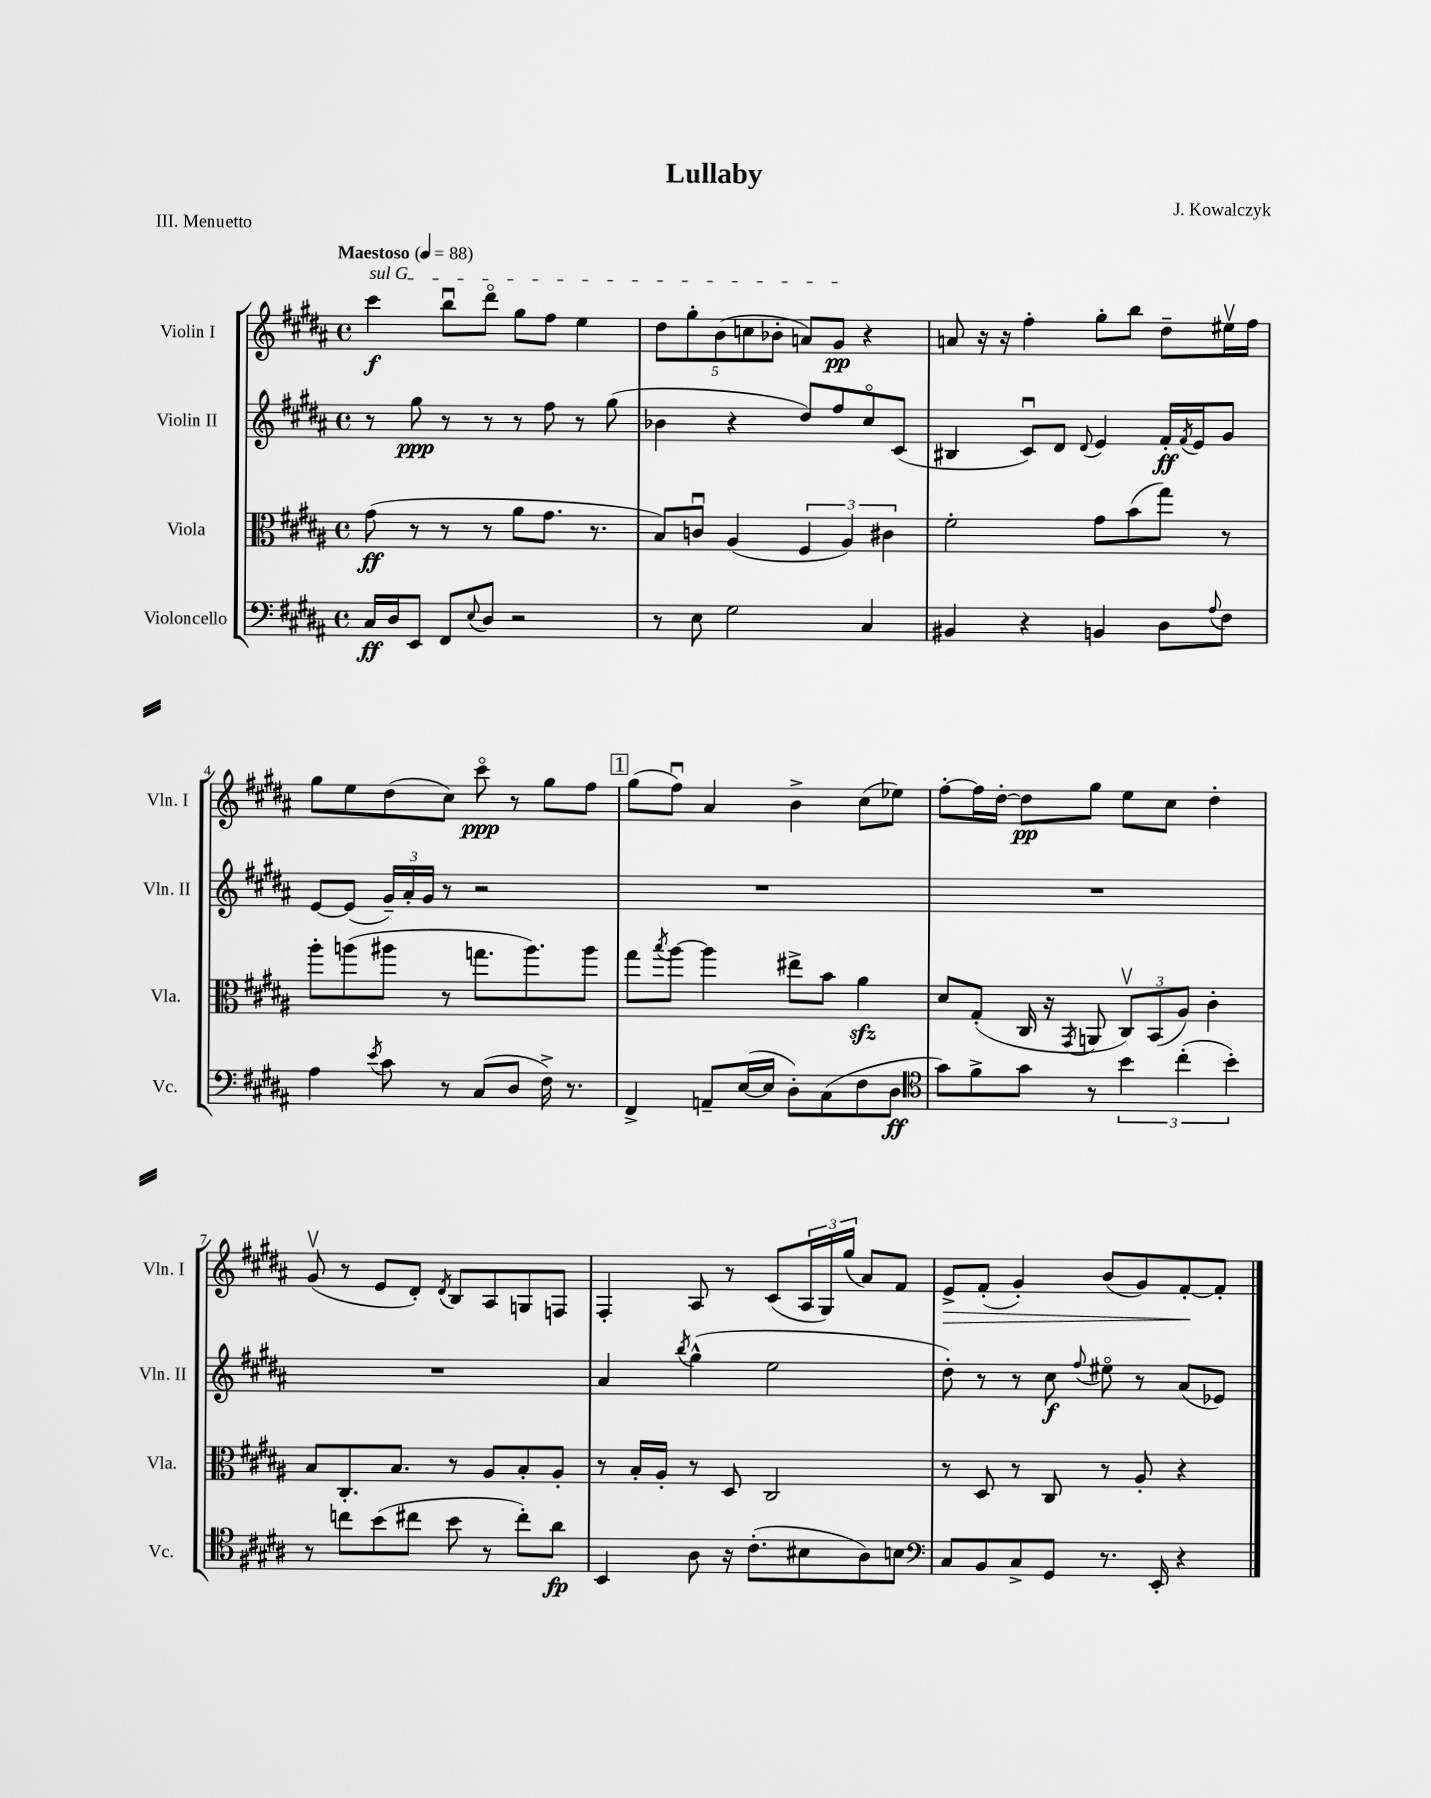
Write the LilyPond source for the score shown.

\header { title = "Lullaby" composer = "J. Kowalczyk" piece = "III. Menuetto" }
<<
\new StaffGroup <<
\new Staff = "s0" \with { instrumentName = "Violin I" shortInstrumentName = "Vln. I" } {
    \clef treble \key b \major \defaultTimeSignature \time 4/4 \tempo "Maestoso" 4 = 88
    \once \override TextSpanner.bound-details.left.text = \markup { \italic "sul G" } cis'''4\f\startTextSpan b''8\downbow dis'''8\flageolet gis''8 fis''8 e''4 |
    \tuplet 5/4 { dis''8 gis''8-. b'8( c''8 bes'8-. } a'8) gis'8\pp\stopTextSpan r4 |
    a'8 r16 r16 fis''4-. gis''8-. b''8 dis''8-- eis''16\upbow fis''16 |
    gis''8 e''8 dis''8( cis''8) cis'''8\flageolet\ppp r8 gis''8 fis''8 |
    \mark \markup { \box "1" } gis''8( fis''8\downbow) ais'4 b'4-> cis''8( ees''8) |
    fis''8~-. fis''16 dis''16~-. dis''8\pp gis''8 e''8 cis''8 dis''4-. |
    gis'8\upbow( r8 e'8 dis'8-.) \acciaccatura { dis'8 } b8 ais8 g8 f8 |
    fis4-. ais8 r8 cis'8( \tuplet 3/2 { ais16 gis16) gis''16( } ais'8) fis'8 |
    e'8->\> fis'8-.( gis'4-.) b'8( gis'8) fis'8~-.\! fis'8-. \bar "|." |
}
\new Staff = "s1" \with { instrumentName = "Violin II" shortInstrumentName = "Vln. II" } {
    \clef treble \key b \major \defaultTimeSignature \time 4/4
    r8 gis''8\ppp r8 r8 r8 fis''8 r8 gis''8( |
    bes'4 r4 dis''8) fis''8 cis''8\flageolet cis'8( |
    bis4 cis'8\downbow) dis'8 \appoggiatura { dis'8 } e'4 fis'16-.\ff \acciaccatura { fis'8 } e'16 gis'8 |
    e'8~ e'8( \tuplet 3/2 { gis'16--) ais'16-. gis'16 } r8 r2 |
    \mark \markup { \box "1" } R1 |
    R1 |
    R1 |
    ais'4 \acciaccatura { b''8 } gis''4-^( e''2 |
    dis''8-.) r8 r8 cis''8\f \appoggiatura { fis''8 } eis''8\flageolet r8 ais'8( ees'8) \bar "|." |
}
\new Staff = "s2" \with { instrumentName = "Viola" shortInstrumentName = "Vla." } {
    \clef alto \key b \major \defaultTimeSignature \time 4/4
    gis'8\ff( r8 r8 r8 ais'8 gis'8. r8. |
    b8) c'8\downbow ais4( \tuplet 3/2 { fis4 ais4) cis'4 } |
    fis'2-. gis'8 b'8( gis''8) r8 |
    ais''8-. a''8( ais''8 r8 g''8. ais''8.) ais''8 |
    \mark \markup { \box "1" } gis''8 \acciaccatura { b''8 } ais''8~ ais''4 eis''8-> b'8 ais'4\sfz |
    dis'8 gis8-.( cis16 r16 \acciaccatura { gis,8 } a,8 \tuplet 3/2 { cis8\upbow) b,8( ais8) } cis'4-. |
    b8 cis8.-. b8. r8 ais8 b8-. ais8-. |
    r8 b16-. ais16-. r8 dis8 cis2 |
    r8 dis8 r8 cis8 r8 ais8-. r4 \bar "|." |
}
\new Staff = "s3" \with { instrumentName = "Violoncello" shortInstrumentName = "Vc." } {
    \clef bass \key b \major \defaultTimeSignature \time 4/4
    cis16\ff dis16 e,8 fis,8 \appoggiatura { e8 } dis8 r2 |
    r8 e8 gis2 cis4 |
    bis,4 r4 b,4 dis8 \appoggiatura { ais8 } fis8 |
    ais4 \acciaccatura { e'8 } cis'8 r8 cis8( dis8 fis16->) r8. |
    \mark \markup { \box "1" } fis,4-> a,8-- e16~( e16 dis8-.) cis8( fis8 dis8\ff |
    \clef tenor gis'8) fis'8-> gis'8 r8 \tuplet 3/2 { b'4 cis''4-.( b'4-.) } |
    r8 c''8 b'8( cis''8 b'8 r8 cis''8-.) ais'8\fp |
    b,4 ais8 r16 cis'8.-.( bis8 ais8) b8 |
    \clef bass cis8 b,8 cis8-> gis,8 r8. e,16-. r4 \bar "|." |
}
>>
>>
